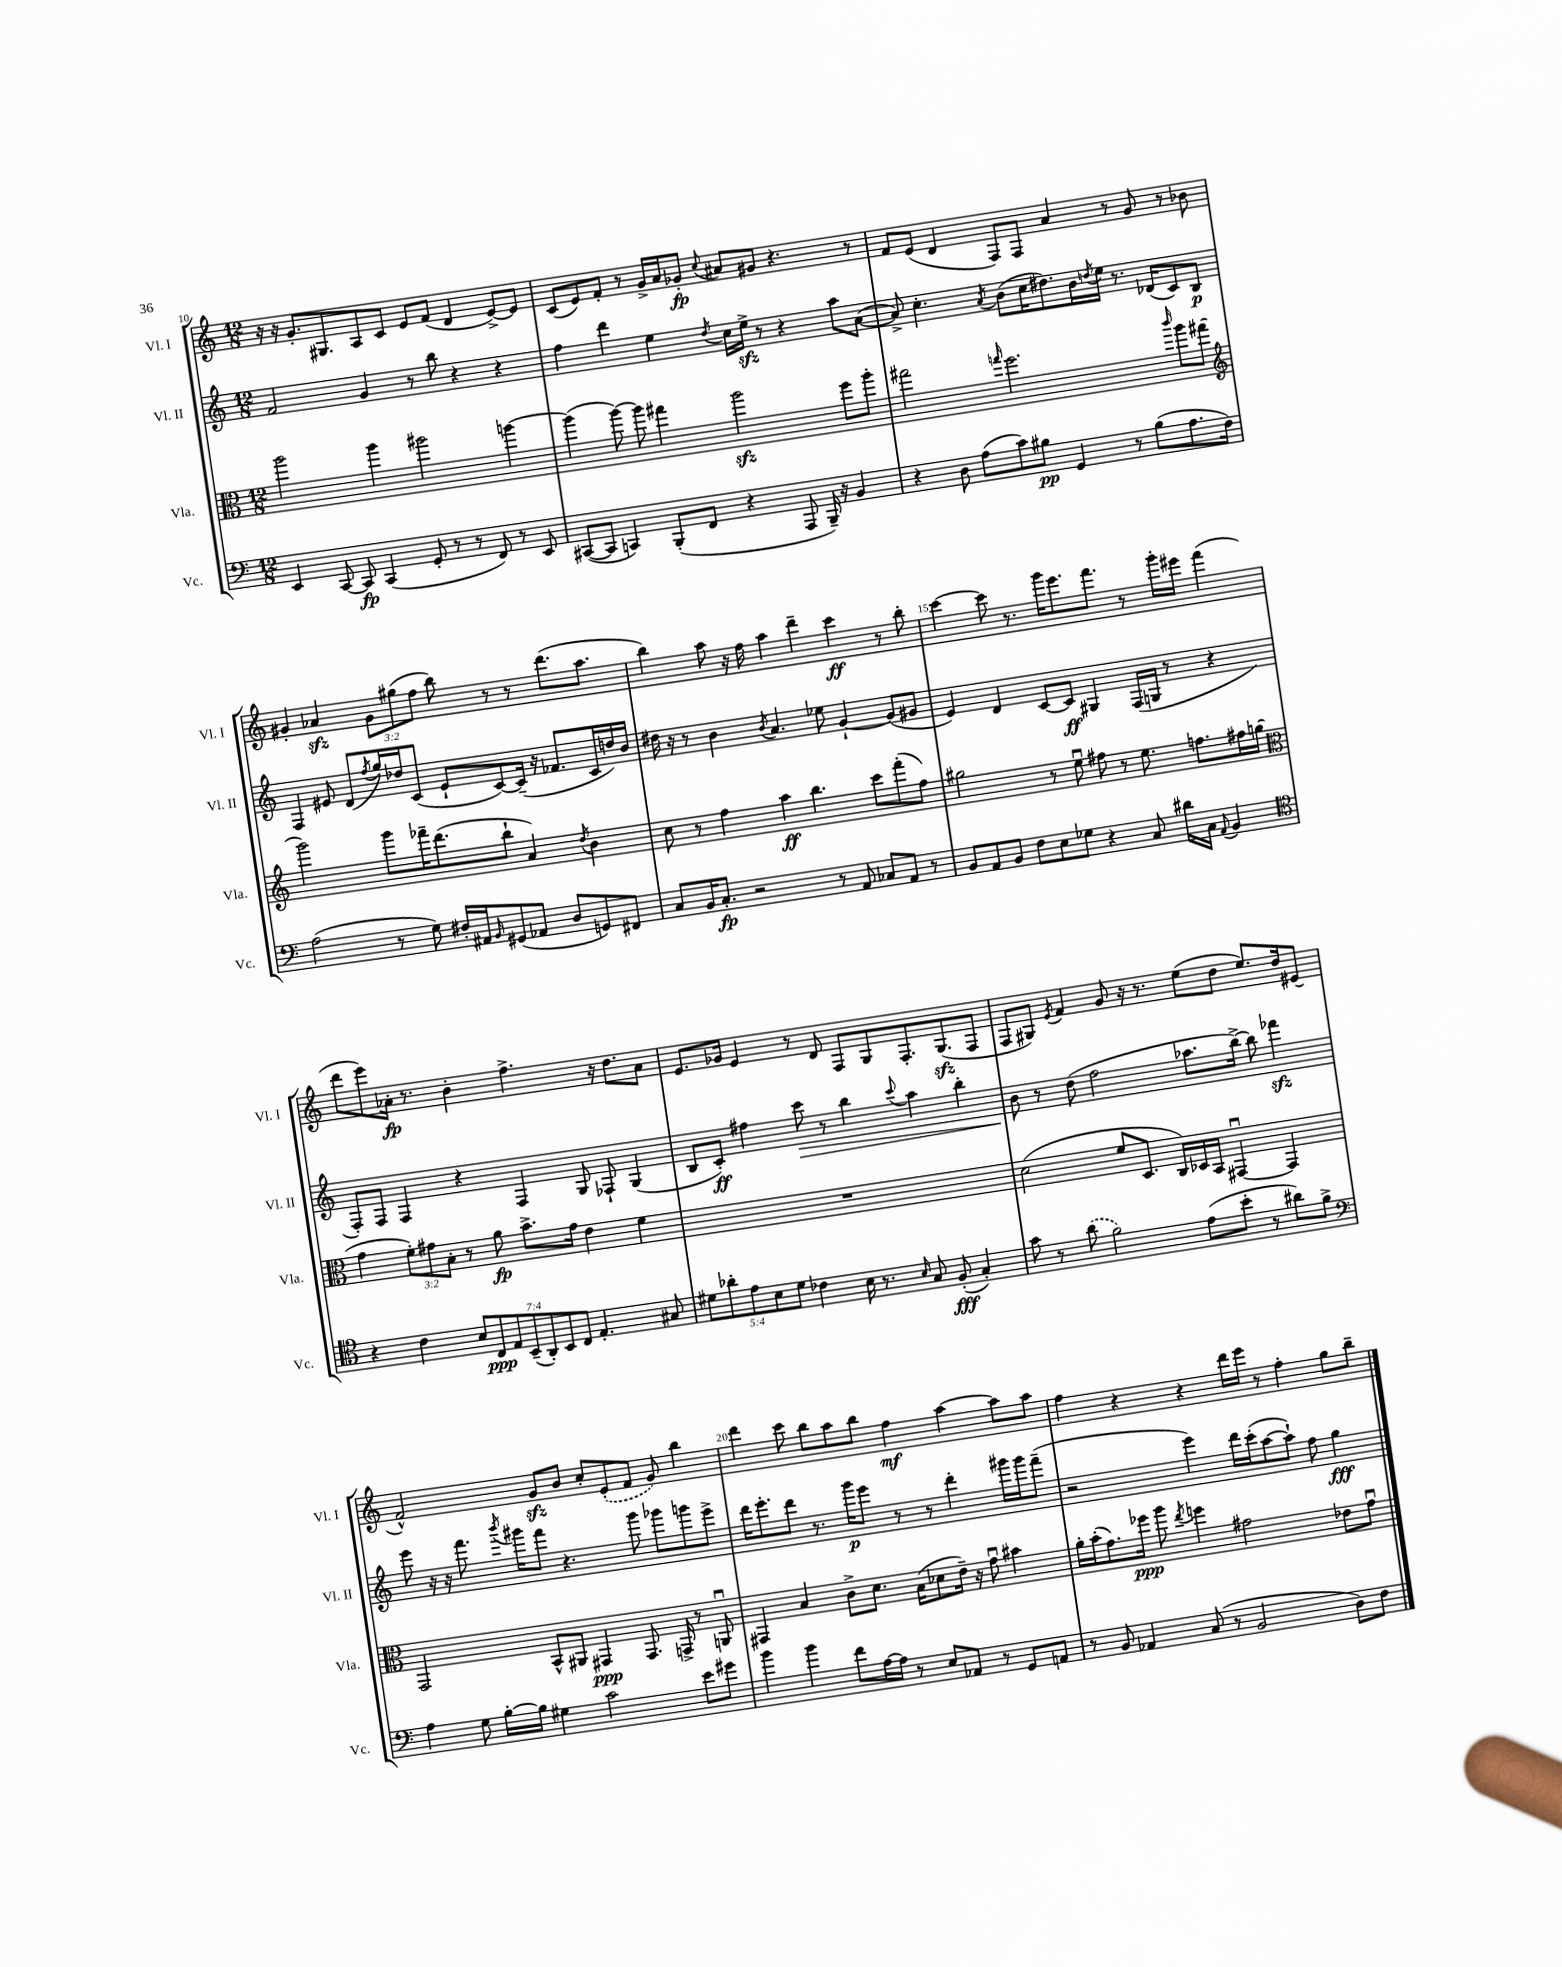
<<
\new StaffGroup <<
\new Staff = "s0" \with { instrumentName = "Vl. I" shortInstrumentName = "Vl. I" } {
    \clef treble \key c \major \numericTimeSignature \time 12/8 \override Staff.TupletNumber.text = #tuplet-number::calc-fraction-text
    r16 r16 g'8.-. gis8. a8 c'8 e'8 f'8( d'4 e'8~->) e'8 |
    c'8( e'8) f'8-. r8 g'16-> a'16 ges'8-.\fp \appoggiatura { c''8 } ais'8 gis'8 r4. r8 |
    f'8 e'8( d'4 f8) f8 a'4 r8 g'8 r8 bes'8 |
    gis'4-. aes'4\sfz \tuplet 3/2 { gis'8 gis''8( f''8 } b''8) r8 r8 d'''8.( a''8. |
    b''4) a''8 r16 f''16 a''4 d'''4-- c'''4\ff r8 b''8-. |
    c'''4~ c'''8 r8. g'''16 e'''8. f'''8. r8 g'''16-. eis'''16 f'''4( |
    d'''8 e'''8) aes'16-.\fp r8. b'4-. f''4.-> r16 d''8. aes'8 |
    e'8. ges'16 e'4 r8 d'8 f8 g8 f8.-. g8.\sfz( f8 |
    f8 gis8) \acciaccatura { e'8 } f'4 g'8 r16 r8. e''8( d''8 e''8.) d''16 eis'8( |
    f'2-^) g'8\sfz b'8 c''8-. \once \slurDashed e'8-.( f'8 g'8) b''4 |
    d'''4 c'''8 b''8 a''8 b''8 f''4\mf a''4~ a''8 a''8 |
    f''4 r4 r4 d'''16 e'''16 r8 f''4-. g''8 b''8-- \bar "|." |
}
\new Staff = "s1" \with { instrumentName = "Vl. II" shortInstrumentName = "Vl. II" } {
    \clef treble \key c \major \numericTimeSignature \time 12/8
    f'2 g'4 r8 b''8 r4 r4 |
    f''4 d'''4 e''4 \acciaccatura { d''8 } c''16 e''16->\sfz r8 r4 a''8 a'8~( |
    a'8->) c''4.-. \acciaccatura { a'8 } b'8( c''16 dis''8.) b'16 \acciaccatura { d''8 } e''16 r8. des'16( c'8) b8\p |
    f4 eis'8 d'8( \acciaccatura { f''8 } g''16) des''16 c'8( eis'8-! c'8~) c'16--( r16 fes'8. c'16 d''16) b'16 |
    dis''16 r16 r8 b'4 \acciaccatura { b'8 } a'4. ees''8 g'4~-! g'8( gis'8 |
    e'4) d'4 c'8~ c'8\ff gis4 f16( g16 r8 r4 |
    f8-.) f8 f4 r4 f4 g8 fes8-! g4( |
    b8 c'8-.\ff) fis''4 c'''8\> r8 b''4 \appoggiatura { c'''8 } a''4 b''4-. |
    b'8\! r8 d''8( f''2 aes''8. b''16~->) b''8 fes'''4\sfz |
    e'''8 r16 r16 f'''8. \acciaccatura { b'''8 } gis'''16 f'''8 r4. gis'''8 ges'''8 g'''8 e'''8-> |
    d'''16 e'''8.-. d'''8 r8. g'''16\p e'''8 r8 r8 d'''4-. gis'''16 gis'''16 f'''8--( |
    r2 e'''4) d'''16 c'''16-.( a''8~ a''8-!) f''8 g''4\fff \bar "|." |
}
\new Staff = "s2" \with { instrumentName = "Vla." shortInstrumentName = "Vla." } {
    \clef alto \key c \major \numericTimeSignature \time 12/8 \override Staff.TupletNumber.text = #tuplet-number::calc-fraction-text
    a''2 a''4 ais''2 a''4~ |
    a''4( a''8~) a''8 gis''4 a''2\sfz f''8 a''8-. |
    gis''2 \grace { g''16 } f''2. \grace { c'''16 } a''8 gis''8( |
    \clef treble g'''2) g'''8 fes'''16-- d'''8.( b''8-! a'4) \acciaccatura { d''8 } b'4 |
    c''8 r8 f''4 a''4\ff b''4. c'''8 f'''8-.( f''8) |
    gis''2 r8 e''8\downbow fis''8 r8 e''8. f''8. fis''16 g''16( |
    \clef alto g'4 \tuplet 3/2 { f'8-.) gis'8 b8-. } r8 a'8\fp b'8.-> gis'16 e'4 f'4 |
    R1. |
    d'2( f'8 d8. c16) des16 b,16 gis,4~\downbow gis,4 |
    g,2 b,8-^ ais,8 gis,4\ppp gis,8. g,16-> r8 a,8\downbow |
    gis,4 b4 c'8-> d'8. b16( des'8 e'16--) r16 g'8\downbow bis'4 |
    a'16-. b'16-.( g'8.) fes''16\ppp a''8 \acciaccatura { e''8 } f''4 gis'2 ees'8 gis'8\downbow \bar "|." |
}
\new Staff = "s3" \with { instrumentName = "Vc." shortInstrumentName = "Vc." } {
    \clef bass \key c \major \numericTimeSignature \time 12/8 \override Staff.TupletNumber.text = #tuplet-number::calc-fraction-text
    e,4 c,8~ c,8\fp c,4( g,8-. r8 r8 f,8) r8 e,8 |
    cis,8~( cis,8 c,4) b,,8-.( f,8 r4 a,,8 b,,16--) r16 b,4 |
    r4 d8 a8( c'8) bis8\pp g,4 r8 bis8( a8. f16) |
    a2( r8 g8) fis16-. ais,16 \grace { b,16 } gis,8( aes,8 d8 g,8) fis,8 |
    c8 b,16 c8.-.\fp r2 r8 a,8 ces8 a,8 r8 |
    b,8 a,8 b,8 f8 e8 ges8 r4 c8 dis'16 c16 \appoggiatura { a,8 } b,4 |
    \clef tenor r4 c'4 \tuplet 7/4 { b8 c8\ppp e8 b,8--( a,8-.) b,8 c8 } e4.-. gis8 |
    \tuplet 5/4 { dis'8 aes'8-. e'8 b8 dis'8 } ces'4 b16 r8. \grace { b16 } g8 f8-.\fff( g4-.) |
    g'8 r8 \once \slurDashed a'8( f'2) e'8( b'8-. r8 ais'8) f'8-> |
    \clef bass a4 g8 b16~-. b16 gis4 c'2 e'8 gis'8 |
    b'4 b'4 f'8 a16~ a16 r8 e8 aes,8 r8 g,8 a,8 |
    r8 b,8 aes,4 c8( r8 b,2 d8) f8 \bar "|." |
}
>>
>>
\layout { \context { \Score currentBarNumber = #10 \override BarNumber.break-visibility = ##(#f #t #t) barNumberVisibility = #(every-nth-bar-number-visible 5) } }
